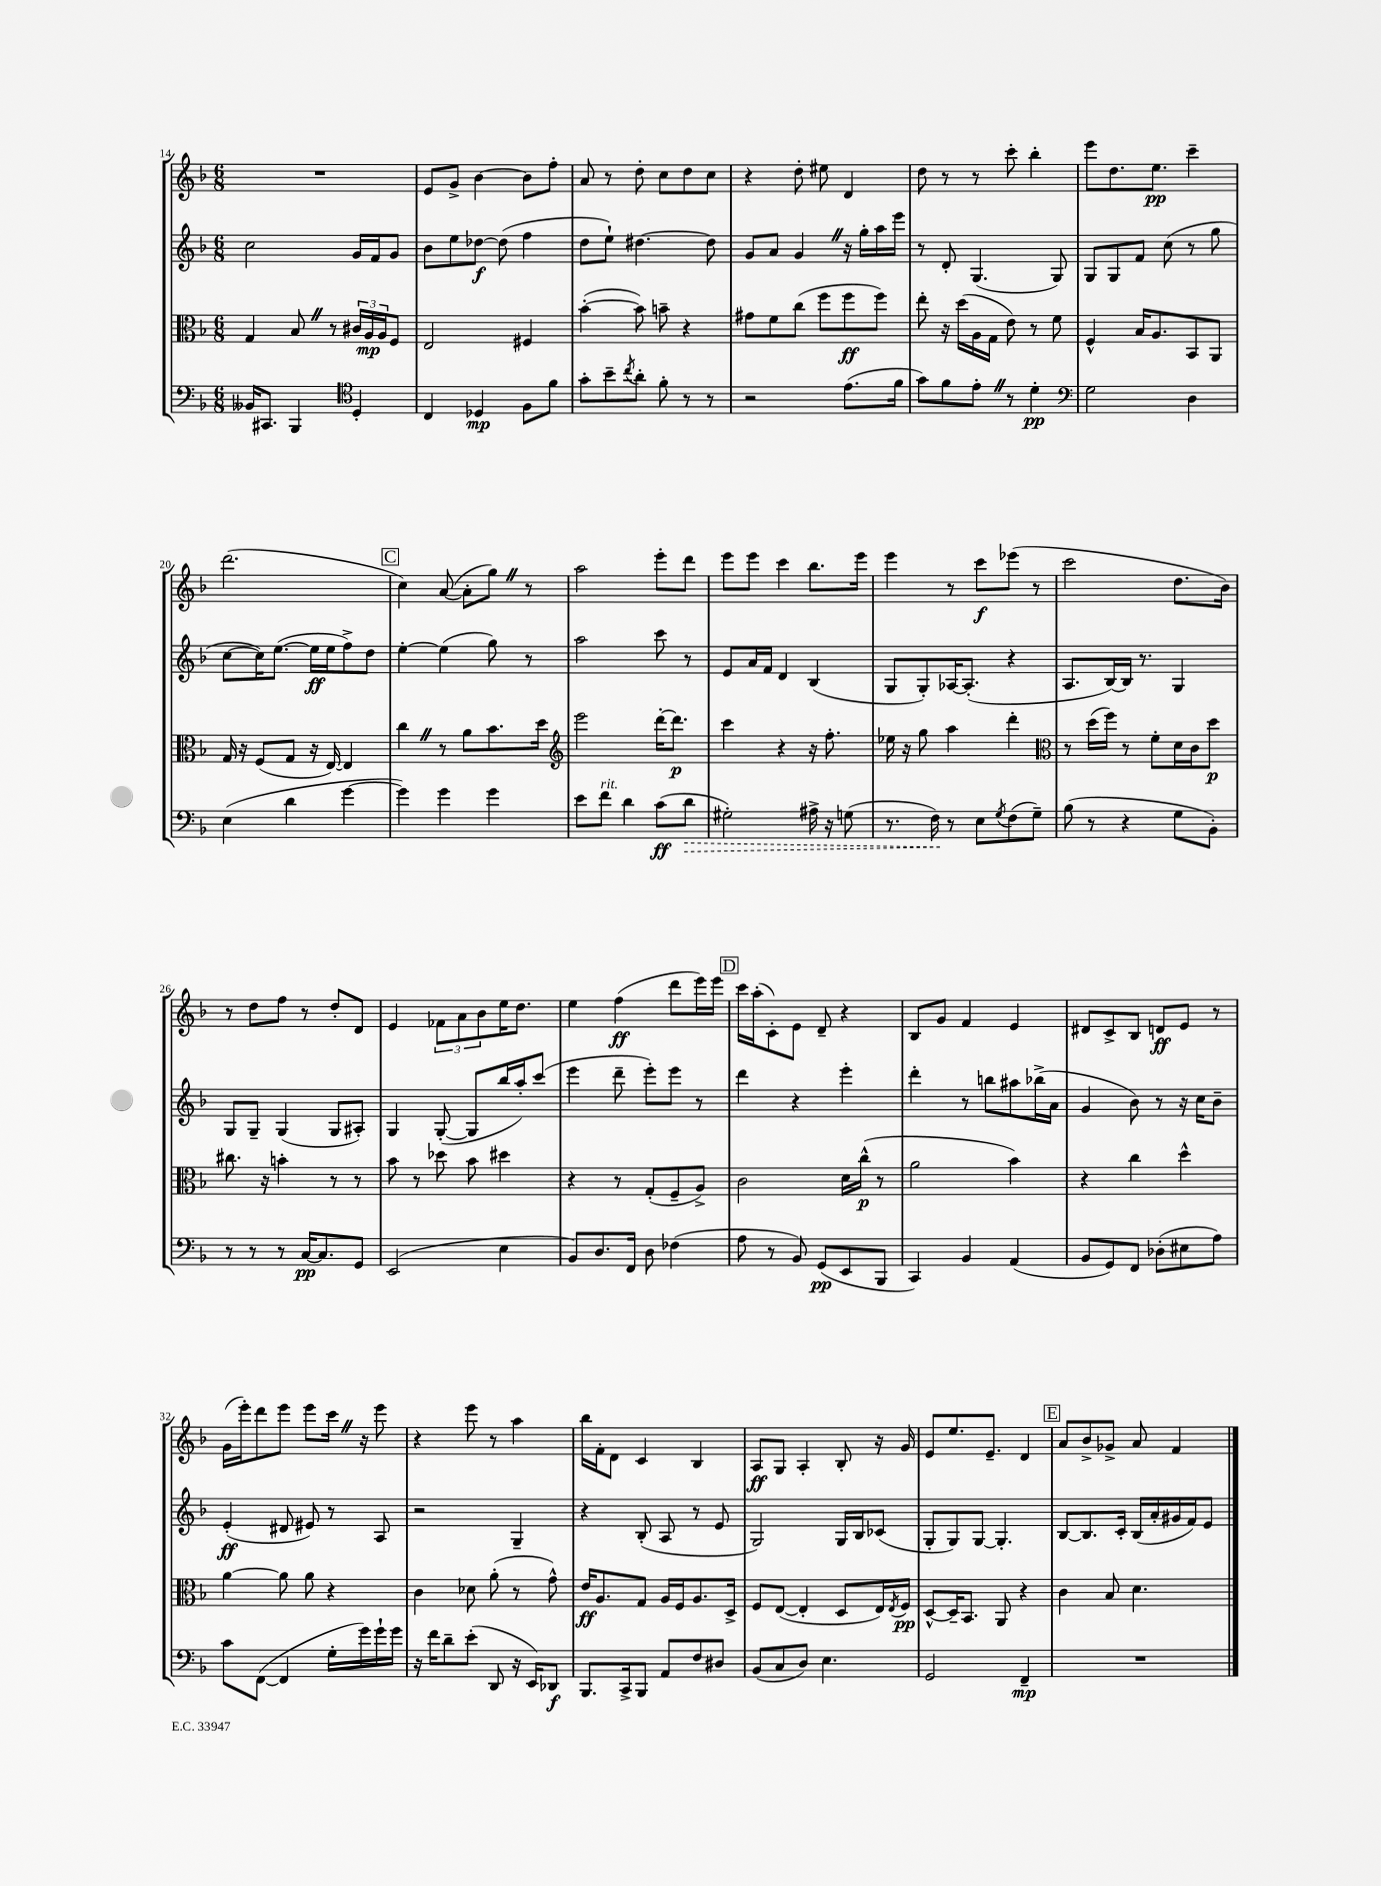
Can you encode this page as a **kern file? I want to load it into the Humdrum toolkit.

**kern	**dynam	**kern	**dynam	**kern	**dynam	**kern	**dynam
*part4	*part4	*part3	*part3	*part2	*part2	*part1	*part1
*staff4	*staff4	*staff3	*staff3	*staff2	*staff2	*staff1	*staff1
*clefF4	*	*clefC3	*	*clefG2	*	*clefG2	*
*k[b-]	*	*k[b-]	*	*k[b-]	*	*k[b-]	*
*M6/8	*	*M6/8	*	*M6/8	*	*M6/8	*
=14	=14	=14	=14	=14	=14	=14	=14
16BB--X/KL	.	4G/	.	2cc\	.	2.r	.
8.CC#X/J	.	.	.	.	.	.	.
4BBB-/	.	8B-Z/	.	.	.	.	.
.	.	8r	.	.	.	.	.
*clefC4	*	*	*	*	*	*	*
4D'/	.	24c#X/LL	.	16g/LL	.	.	.
.	.	24A/	mp	.	.	.	.
.	.	.	.	16f/J	.	.	.
.	.	24A/J	.	.	.	.	.
.	.	8F/J	.	8g/J	.	.	.
=15	=15	=15	=15	=15	=15	=15	=15
4C/	.	2E/	.	8b-\L	.	8e/L	.
.	.	.	.	8ee\	.	8g^/J	.
4D-X/	mp	.	.	[8dd-X\J	f	[4b-\	.
.	.	.	.	(8dd-\]	.	.	.
8F\L	.	4F#X/	.	4ff\	.	8b-\L]	.
8f\J	.	.	.	.	.	8ff'\J	.
=16	=16	=16	=16	=16	=16	=16	=16
8g'\L	.	([4b-'\	.	8dd\L	.	8a/	.
8b-~\	.	.	.	8ee`\J)	.	8r	.
8qcc/	.	.	.	.	.	.	.
8a'\J	.	8b-\])	.	[4.dd#X\	.	8dd'\	.
8f'\	.	8bn~\	.	.	.	8cc\L	.
8r	.	4r	.	.	.	8dd\	.
8r	.	.	.	8dd#\]	.	8cc\J	.
=17	=17	=17	=17	=17	=17	=17	=17
2r	.	8g#X\L	.	8g/L	.	4r	.
.	.	8f\	.	8a/J	.	.	.
.	.	(8cc\J	.	4gZ/	.	8dd'\	.
.	.	8ff\L	.	.	.	8ee#X\	.
(8.e\L	.	8ff\	ff	16r	.	4d/	.
.	.	.	.	16gg'\LL	.	.	.
.	.	8ff\J)	.	16aa\	.	.	.
16f\Jk	.	.	.	16eee\JJ	.	.	.
=18	=18	=18	=18	=18	=18	=18	=18
8g\L)	.	8ee'\	.	8r	.	8dd\	.
8f\	.	16r	.	8d'/	.	8r	.
.	.	(16dd\LL	.	.	.	.	.
8e'Z\J	.	16A\	.	(4.G/	.	8r	.
.	.	16G\JJ	.	.	.	.	.
8r	.	8e\)	.	.	.	8ccc'\	.
4d'\	pp	8r	.	.	.	4bb-'\	.
.	.	8f\	.	8G/)	.	.	.
=19	=19	=19	=19	=19	=19	=19	=19
*clefF4	*	*	*	*	*	*	*
2G\	.	4F^^/	.	8G/L	.	8eee\L	.
.	.	.	.	8G/	.	8.dd\	.
.	.	16B-/KL	.	8f/J	.	.	.
.	.	8.A/	.	.	.	8.ee\J	pp
.	.	.	.	(8cc\	.	.	.
4D\	.	8BB-/	.	8r	.	4ccc~\	.
.	.	8AA/J	.	8gg\	.	.	.
!!LO:LB:g=z
=20	=20	=20	=20	=20	=20	=20	=20
(4E\	.	16G/	.	[8cc\L	.	(2.ddd\	.
.	.	16r	.	.	.	.	.
.	.	(8F/L	.	16cc\K])	.	.	.
.	.	.	.	([8.ee\J	.	.	.
4d\	.	8G/J	.	.	.	.	.
.	.	16r	.	16ee\LL]	ff	.	.
.	.	[16E/)	.	16ee\J	.	.	.
[4g\	.	4E/]	.	8ff^\)	.	.	.
.	.	.	.	8dd\J	.	.	.
!!LO:REH:place=s1:t=C
=21	=21	=21	=21	=21	=21	=21	=21
4g\])	.	4ccZ\	.	[4ee'\	.	4cc\)	.
4g\	.	8r	.	(4ee\]	.	([8a/	.
.	.	8a\L	.	.	.	8a'\L]	.
4g\	.	8.b-\	.	8gg\)	.	8ggZ\J)	.
.	.	.	.	8r	.	8r	.
.	.	16dd\Jk	.	.	.	.	.
=22	=22	=22	=22	=22	=22	=22	=22
*	*	*clefG2	*	*	*	*	*
8e\L	.	2eee\	.	2aa\	.	2aa\	.
!LO:TX:a:i:t=rit.	!	!	!	!	!	!	!
8f\J	.	.	.	.	.	.	.
4d\	.	.	.	.	.	.	.
(8c\L	ff	[16ddd'\KL	.	8ccc\	.	8eee'\L	.
.	.	8.ddd\J]	p	.	.	.	.
!	!LO:HP:b	!	!	!	!	!	!
8d\J	>	.	.	8r	.	8ddd\J	.
=23	=23	=23	=23	=23	=23	=23	=23
2G#X'\)	.	4ccc\	.	8e/L	.	8eee\L	.
.	.	.	.	16a/L	.	8eee\J	.
.	.	.	.	16f/JJ	.	.	.
.	.	4r	.	4d/	.	4ccc\	.
16A#X^\	.	16r	.	(4B-/	.	8.bb-\L	.
16r	.	8.ff'\	.	.	.	.	.
(8Gn\	.	.	.	.	.	.	.
.	.	.	.	.	.	16eee\Jk	.
=24	=24	=24	=24	=24	=24	=24	=24
8.r	.	16ee-X\	.	8G/L	.	4eee\	.
.	.	16r	.	.	.	.	.
.	.	8gg\	.	8G'/)	.	.	.
16F\)	.	.	.	.	.	.	.
8r	]	4aa\	.	[16A-X/K	.	8r	.
.	.	.	.	(8.A-'/J]	.	.	.
8E\L	.	.	.	.	.	8ccc\L	f
8qG/	.	.	.	.	.	.	.
(8F\	.	4ddd'\	.	4r	.	(8eee-X\J	.
8G~\J)	.	.	.	.	.	8r	.
=25	=25	=25	=25	=25	=25	=25	=25
*	*	*clefC3	*	*	*	*	*
(8B-\	.	8r	.	8.A/L	.	2ccc\	.
8r	.	(16dd\LL	.	.	.	.	.
.	.	16ff\JJ)	.	[16B-/L)	.	.	.
4r	.	8r	.	16B-/JJ]	.	.	.
.	.	.	.	8.r	.	.	.
.	.	8f'\L	.	.	.	.	.
8G\L	.	16d\L	.	4G/	.	8.dd\L	.
.	.	16c\J	.	.	.	.	.
8BB-'\J)	.	8dd\J	p	.	.	.	.
.	.	.	.	.	.	16b-\Jk)	.
!!LO:LB:g=z
=26	=26	=26	=26	=26	=26	=26	=26
8r	.	8.cc#X\	.	8G/L	.	8r	.
8r	.	.	.	8G~/J	.	8dd\L	.
.	.	16r	.	.	.	.	.
8r	.	4bn'\	.	(4G/	.	8ff\J	.
[16C/KL	pp	.	.	.	.	8r	.
8.C/]	.	.	.	.	.	.	.
.	.	8r	.	8G/L	.	8dd'/L	.
8GG/J	.	8r	.	8A#X'/J)	.	8d/J	.
=27	=27	=27	=27	=27	=27	=27	=27
(2EE/	.	8b-\	.	4G/	.	4e/	.
.	.	8r	.	.	.	.	.
.	.	8dd-X\	.	([8G'/	.	12f-X\L	.
.	.	.	.	.	.	12a\	.
.	.	8b-\	.	8G/L]	.	.	.
.	.	.	.	.	.	12b-\	.
4E\	.	4dd#X\	.	16bb-/L	.	16ee\K	.
.	.	.	.	16aa'/J)	.	8.dd\J	.
.	.	.	.	(8ccc/J	.	.	.
=28	=28	=28	=28	=28	=28	=28	=28
8BB-/L)	.	4r	.	4eee\	.	4ee\	.
8.D/	.	.	.	.	.	.	.
.	.	8r	.	8ddd~\	.	(4ff\	ff
16FF/Jk	.	.	.	.	.	.	.
8D\	.	(8G'/L	.	8eee'\L)	.	.	.
(4F-X\	.	8F~/	.	8eee\J	.	8ddd\L	.
.	.	8A^/J)	.	8r	.	16eee\L)	.
.	.	.	.	.	.	16eee\JJ	.
!!LO:REH:place=s1:t=D
=29	=29	=29	=29	=29	=29	=29	=29
8A\	.	2c\	.	4ddd\	.	16ccc\LL	.
.	.	.	.	.	.	(16aa'\J	.
8r	.	.	.	.	.	8c'\)	.
8BB-/)	.	.	.	4r	.	8e\J	.
(8GG/L	pp	.	.	.	.	8d~/	.
8EE/	.	16d\LL	.	4eee'\	.	4r	.
.	.	(16cc^^\JJ	p	.	.	.	.
8BBB-/J	.	8r	.	.	.	.	.
=30	=30	=30	=30	=30	=30	=30	=30
4CC/)	.	2a\	.	4ddd'\	.	8B-/L	.
.	.	.	.	.	.	8g/J	.
4BB-/	.	.	.	8r	.	4f/	.
.	.	.	.	8bbn\L	.	.	.
(4AA/	.	4b-\)	.	8aa#X\	.	4e/	.
.	.	.	.	(16bb-X^\L	.	.	.
.	.	.	.	16a\JJ	.	.	.
=31	=31	=31	=31	=31	=31	=31	=31
8BB-/L	.	4r	.	4g/	.	8d#X/L	.
8GG/)	.	.	.	.	.	8c^/	.
8FF/J	.	4cc\	.	8b-\)	.	8B-/J	.
(8D-X'\L	.	.	.	8r	.	8dn/L	ff
8E#X\	.	4dd^^\	.	16r	.	8e/J	.
.	.	.	.	16cc\KL	.	.	.
8A\J)	.	.	.	8b-~\J	.	8r	.
!!LO:LB:g=z
=32	=32	=32	=32	=32	=32	=32	=32
8c\L	.	[4a\	.	(4e'/	ff	(16g\LL	.
.	.	.	.	.	.	16eee'\J)	.
([8FF\J	.	.	.	.	.	8ddd\	.
4FF/]	.	8a\]	.	8d#X/	.	8eee\J	.
.	.	8a\	.	8e#X/)	.	8eee\L	.
16G'\LL	.	4r	.	8r	.	16cccZ\Jk	.
16g\)	.	.	.	.	.	16r	.
16g`\	.	.	.	8A/	.	8eee\	.
16g\JJ	.	.	.	.	.	.	.
=33	=33	=33	=33	=33	=33	=33	=33
16r	.	4c\	.	2r	.	4r	.
16f\KL	.	.	.	.	.	.	.
8d~\	.	.	.	.	.	.	.
(8e'\J	.	8d-X\	.	.	.	8eee\	.
8DD/	.	(8a'\	.	.	.	8r	.
16r	.	8r	.	4G~/	.	4aa\	.
16EE/KL)	.	.	.	.	.	.	.
8DD-X/J	f	8g^^\)	.	.	.	.	.
=34	=34	=34	=34	=34	=34	=34	=34
8.BBB-/L	.	16e/KL	ff	4r	.	16bb-\LL	.
.	.	8.A/	.	.	.	16f'\J	.
.	.	.	.	.	.	8d\J	.
16CC^/k	.	.	.	.	.	.	.
8BBB-/J	.	8G/J	.	(8B-'/	.	4c/	.
8AA/L	.	16A/LL	.	8A/	.	.	.
.	.	16F/J	.	.	.	.	.
8F/	.	8.A/	.	8r	.	4B-/	.
8D#X/J	.	.	.	8e/	.	.	.
.	.	16D^/Jk	.	.	.	.	.
=35	=35	=35	=35	=35	=35	=35	=35
(8BB-/L	.	8F/L	.	2G/)	.	8A/L	ff
8C/	.	([8E/J	.	.	.	8G/J	.
8D/J)	.	4E'/]	.	.	.	4A'/	.
4.E\	.	.	.	.	.	.	.
.	.	8D/L	.	16G/LL	.	8B-'/	.
.	.	.	.	16B-/J	.	.	.
.	.	16E/L)	.	(8c-X/J	.	16r	.
.	.	8qE/	.	.	.	.	.
.	.	16F/JJ	pp	.	.	16g/	.
=36	=36	=36	=36	=36	=36	=36	=36
2GG/	.	[8D^^/L	.	8G'/L	.	8e/L	.
.	.	16D~/K]	.	8G/)	.	8.ee/	.
.	.	8.BB-/J	.	.	.	.	.
.	.	.	.	[8G/J	.	.	.
.	.	.	.	.	.	8.e~/J	.
.	.	8AA/	.	4.G'/]	.	.	.
4FF~/	mp	4r	.	.	.	4d/	.
!!LO:REH:place=s1:t=E
=37	=37	=37	=37	=37	=37	=37	=37
2.r	.	4c\	.	[8B-/L	.	8a/L	.
.	.	.	.	8.B-/]	.	8b-^/	.
.	.	8B-/	.	.	.	8g-X^/J	.
.	.	.	.	16c'/Jk	.	.	.
.	.	4.d\	.	(16B-/LL	.	8a/	.
.	.	.	.	16a'/	.	.	.
.	.	.	.	16g#X/	.	4f/	.
.	.	.	.	16f/J)	.	.	.
.	.	.	.	8e/J	.	.	.
==	==	==	==	==	==	==	==
*-	*-	*-	*-	*-	*-	*-	*-
